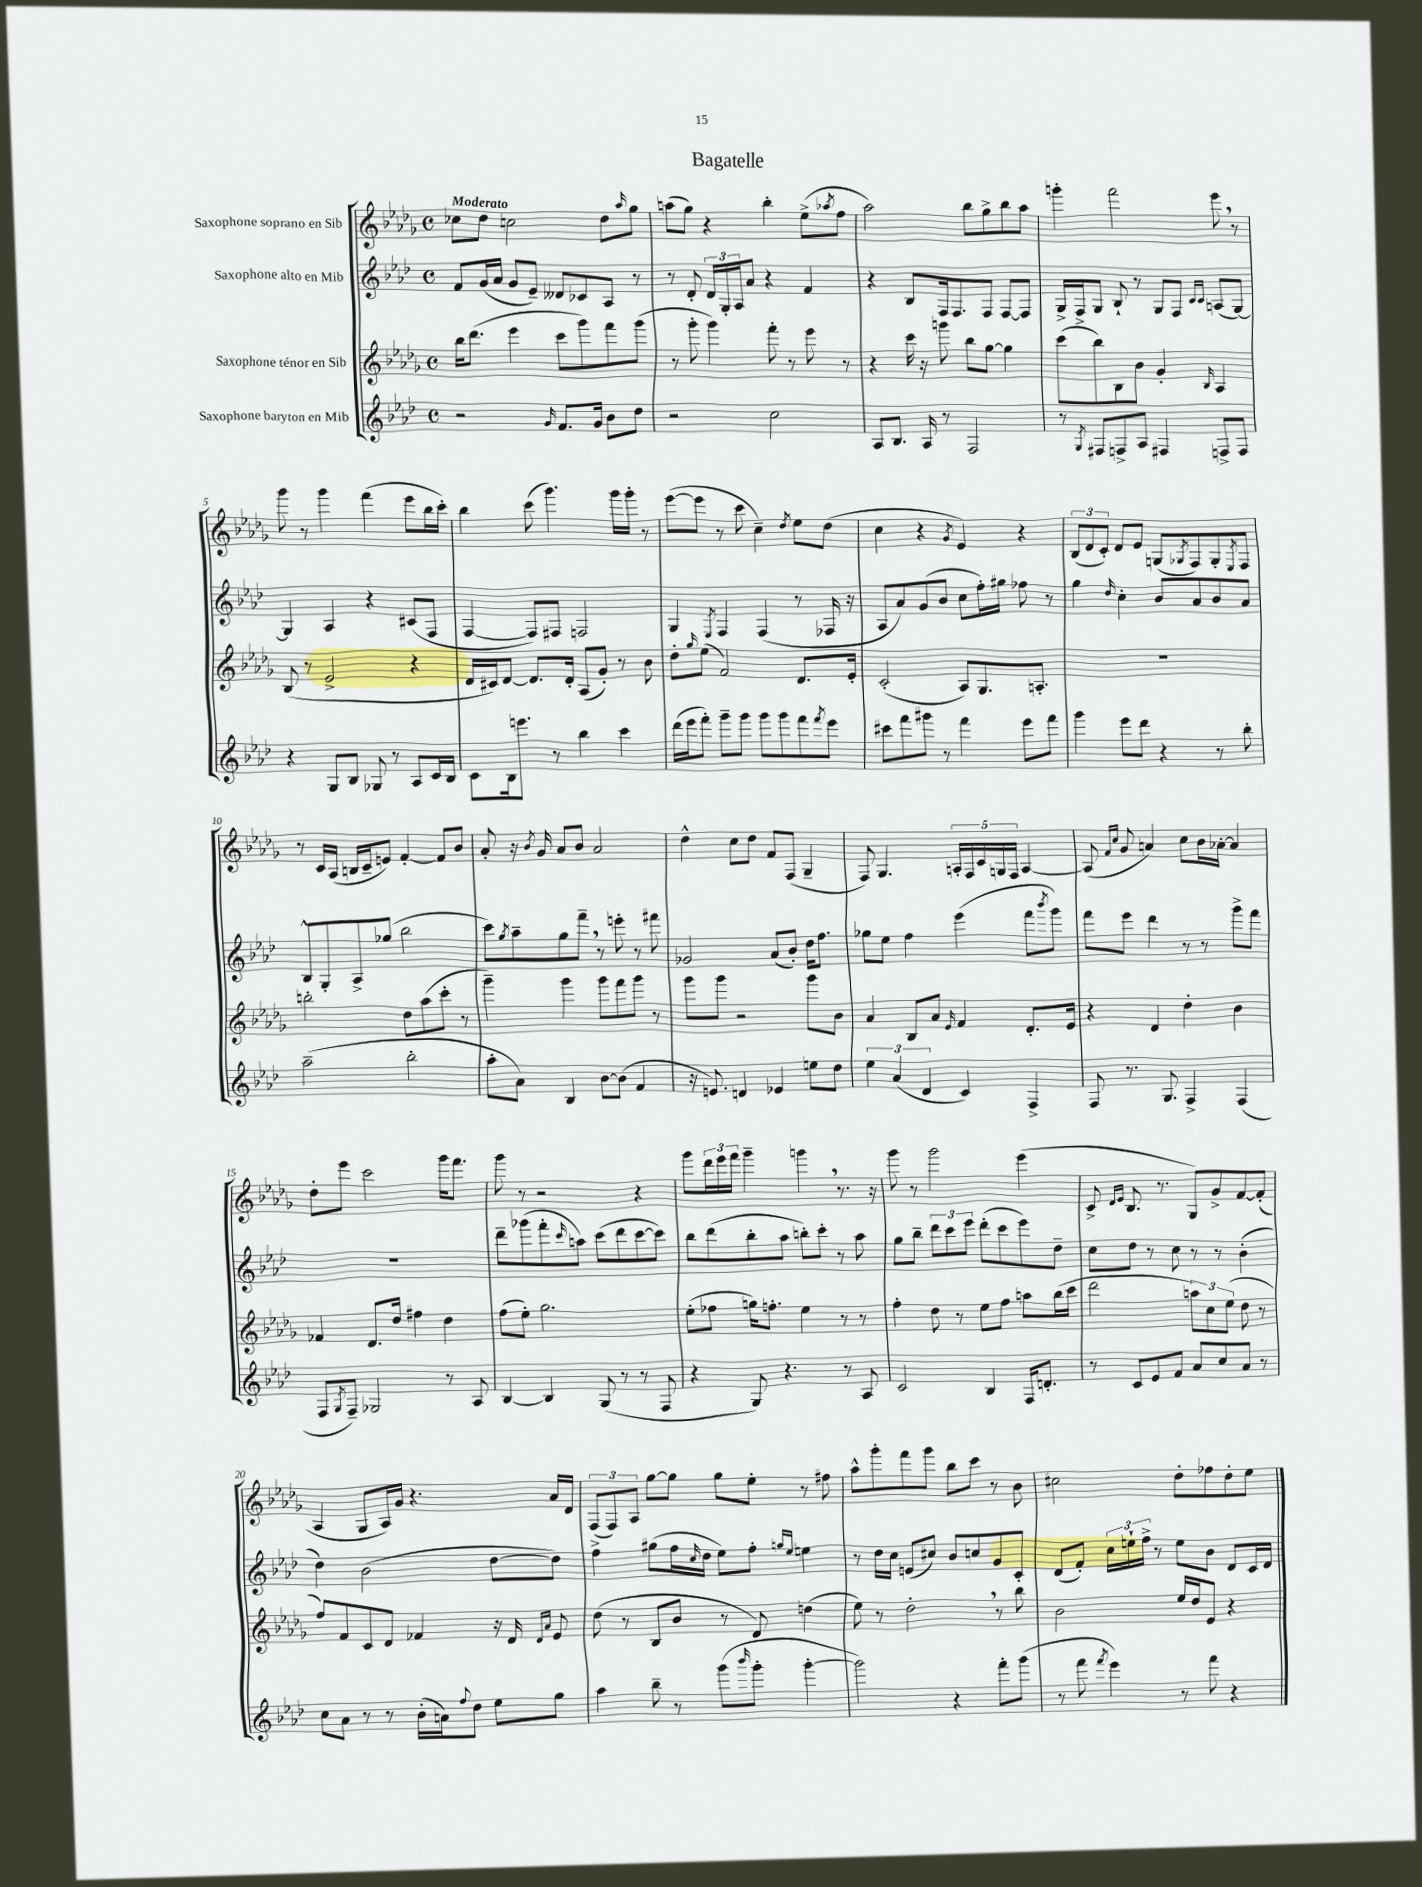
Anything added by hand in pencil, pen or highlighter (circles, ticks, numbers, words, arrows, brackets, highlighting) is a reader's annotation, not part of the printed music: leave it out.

**kern	**kern	**kern	**kern
*staff4	*staff3	*staff2	*staff1
*clefG2	*clefG2	*clefG2	*clefG2
*k[b-e-a-d-]	*k[b-e-a-d-g-]	*k[b-e-a-d-]	*k[b-e-a-d-g-]
*M4/4	*M4/4	*M4/4	*M4/4
*met(c)	*met(c)	*met(c)	*met(c)
2r	16bb-	8f	8cc-
.	(8.ddd-	.	.
.	.	(16g	8dd-
.	.	16a-	.
.	4eee-	8g	2cc
.	.	8e-~)	.
16qqg	.	.	.
8.f	8ccc	8d--	.
.	8ggg-)	8c-	.
16g	.	.	.
8b-	8fff	8A-	8dd-
.	.	.	16qqaa-
8dd-	(8ggg-	8r	8gg-
=	=	=	=
2r	8r	8r	(8aa
.	8ggg-'	8d-'	8gg-)
.	4ggg-)	24d-	4r
.	.	24G'	.
.	.	24A-	.
.	.	8a-	.
2cc	8fff'	4r	4bb-'
.	8r	.	.
.	8eee-	4f	(8ee-^
.	.	.	8qaa-
.	8r	.	8ff
=	=	=	=
8A-	4r	4r	2aa-)
8.B-	.	.	.
.	16ccc	8B-	.
16A-	16r	.	.
8r	8ggg	16F	.
.	.	8.F	.
2F	8bb-	.	8bb-
.	[8gg-	8F	8gg-^
.	4gg-]	[8F	8bb-
.	.	8F]	8aa-
=	=	=	=
8r	(8ccc	16G^	4ggg'
.	.	16F^	.
8qG	.	.	.
8F#	8bb-)	8G	.
8F^	8B-	8B-`	2fff
8A-	8b-	8r	.
4F#	4g-'	8G	.
.	.	8F	.
.	.	16qqc	.
.	16qqB-	16qqc	.
8F^	4A-	(8A	8eee-
8F	.	[8G)	8r
=	=	=	=
4r	(8B-	4G]	8ggg-
.	8r	.	8r
8G	2e-^	4A-	4ggg-
8B-	.	.	.
8G-	.	4r	(4fff
8r	.	.	.
8A-	4r	(8c#	8eee-
16c	.	8F	16bb-
16B-	.	.	16ccc')
=	=	=	=
8c	16d-	[4F	4bb-
.	16c#)	.	.
16B-	[8d-	.	.
8.eee	.	.	.
.	8.d-]	8F])	(8ccc
8r	.	8F#	4.ggg-)
.	16d-'	.	.
4bb-	(8A-	2F	.
.	8g-')	.	.
4ccc	8r	.	16ggg-
.	.	.	16ggg-'
.	8b-	.	8r
=	=	=	=
(16ddd-	8dd-'	4G	([8eee-
16eee-	.	.	.
.	16qqgg-	.	.
8fff')	(8ee-	.	8eee-]
.	.	8qE-	.
8ggg~	2f)	4F	8r
8ggg	.	.	8ccc
8ggg	.	(4F	4cc~)
8ggg	.	.	.
.	.	.	8qdd-
8fff	8.d-	8r	8ee-
8qfff	.	.	.
8eee-	.	16F-	(8dd-
.	16e-'	16r	.
=	=	=	=
8ccc#	(2c'	8A-	4cc
8fff	.	8a-)	.
8ggg#	.	(8g	4r
8r	.	8b-	.
.	.	.	8qg-
4fff	8A-)	8cc	4e-)
.	8.G-	16ff')	.
.	.	16gg#	.
8eee-	.	8ff-	4r
.	8.A'	.	.
8fff	.	8r	.
=	=	=	=
4ggg	1r	4gg	(12B-
.	.	.	12d-
.	.	.	12c')
.	.	16qqdd-	.
8eee-	.	4cc'	8d-
8ddd-	.	.	8e-
4r	.	8b-	(8G
.	.	.	8qG-
.	.	8a-	8F)
8r	.	8b-	8G-'
.	.	.	8qE-
8bb-'	.	8a-	8F
=	=	=	=
(2aa-~	2bb'	8B-^^	8r
.	.	8G'	16c
.	.	.	(16A-
.	.	8A-^	16B
.	.	.	16c~
.	.	(8gg-	8e)
2bb-'	8dd-	2bb-	[4f'
.	(8aa-	.	.
.	8ccc'	.	8f]
.	8r	.	8b-
=	=	=	=
8aa-'	4ggg-~)	8ccc)	8a-'
.	.	8qgg	.
8a-)	.	8aa-~	16r
.	.	.	8qb-
.	.	.	16g-
4B-	4ggg-	8gg	8a-
.	.	8fff~	8b-
[8b-	8ggg-	8r	2a-
(8b-]	8fff	8eee'	.
4f	8ggg-	8r	.
.	8r	8fff#	.
=	=	=	=
16r	8ggg-	2g-	4dd-^^
8.e)	.	.	.
.	8ggg-	.	.
4d	2r	.	8cc
.	.	.	8dd-
4e-	.	(8a-	8f
.	.	8b-')	(8F
8ee	8ggg-	16dd-	4G-~
.	.	8.ff	.
8dd-	8b-	.	.
=	=	=	=
6ee-	4a-	8gg-	8F)
.	.	8ee-	4.G-
(6a-	.	.	.
.	8B-	4ff	.
6d-	.	.	.
.	8a-	.	.
.	16qqe-	.	.
4c)	4f	(4eee-	20A'
.	.	.	20F
.	.	.	20c
.	.	.	20G
.	.	.	20F
4F^	8.d-'	8fff	[4A
.	.	8qbbb-	.
.	.	8ggg)	.
.	16e-	.	.
=	=	=	=
8F	4r	8fff	(8A]
.	.	.	16qqf
.	.	.	16qqcc
8.r	.	8eee-	8g-
.	4d-	4ddd-	4a)
8.G	.	.	.
4F^	4dd-'	8r	8cc
.	.	8r	16b-
.	.	.	[16a-'
(4F	4b-	8ggg^	4a-]
.	.	8fff	.
=	=	=	=
8F	4f-	1r	8dd-'
8qG	.	.	.
8F~)	.	.	8eee-
2G-	8.d-	.	2ccc
.	16dd-	.	.
.	4ff#	.	.
8r	4dd-	.	16ggg-
.	.	.	8.fff
8A-	.	.	.
=	=	=	=
[4B-	(8ff	8ddd-~	8ggg-
.	8ee-')	(8ggg-	8r
4B-]	2.gg-	8fff'	2r
.	.	16qqccc	.
.	.	8aa)	.
(8G	.	(8ccc	.
8r	.	8ddd-	.
8r	.	[8ccc	4r
8F	.	8ccc])	.
=	=	=	=
4r	(8ee-'	8bb-	8ggg-
.	8ff-	(8ddd-	24ddd-
.	.	.	24eee-
.	.	.	24fff
8G)	16gg)	8bb-'	4ggg-~
.	8.ff'	.	.
4.r	.	8aa-	.
.	4ee-	8bb')	4ggg
.	.	8ccc'	.
8r	8r	8r	8.r
8A-	8r	8aa-	.
.	.	.	16r
=	=	=	=
2c	4ff'	8gg	8ggg-
.	.	8bb-~	8r
.	8dd-	12ddd-	2ggg-
.	.	12ccc	.
.	8r	.	.
.	.	12eee-	.
4B-	8ee-	(8ddd-'	.
.	8ff	8ccc	.
16F	8aa	8eee-)	(4eee-
8.d'	.	.	.
.	(16bb-	8dd-~	.
.	16ccc	.	.
=	=	=	=
8r	2ddd-	8cc	8c^
.	.	.	16qqd-
.	.	.	16qqe-
8c	.	8dd-	8.B-
8e-	.	8r	.
.	.	.	8.r
8f	.	8cc	.
8a-	12aa)	8r	8G-)
.	12cc	.	.
8cc	.	8r	8g-^
.	(12ee-	.	.
8a-	8dd-	(4b-'	[8f
8r	8r	.	(8f']
=	=	=	=
8cc	8ff)	4dd-)	4A-
8a-	8f	.	.
8r	8c	(2b-	8G-
8r	8d-	.	16A-)
.	.	.	16g-
(16b-'	4f-	.	4.r
16a)	.	.	.
8qqff	.	.	.
8dd-	.	.	.
8ee-	16r	[8dd-	.
.	16d-	.	.
.	16qqd-	.	.
.	16qqa-	.	.
8gg	8e-	8dd-])	16a-
.	.	.	16d-
=	=	=	=
4aa-	(8dd-	4ff^	(12F
.	.	.	12F)
.	8r	.	.
.	.	.	12A-
8bb-~	8B-	(8gg#	[8gg-
8r	8b-	16ff	8gg-]
.	.	16qqcc	.
.	.	16dd-	.
(8ggg	8r	8ee-)	8gg-
16qqbbb-	.	.	.
8ggg'	8d-)	8ff'	8ee-'
.	.	16qqgg	.
.	.	16qqee-	.
[4ggg'	(4dd	4ee	8r
.	.	.	8ff#
=	=	=	=
2ggg])	8ee-)	8r	8aa-^^
.	8r	16dd-	8ggg-'
.	.	16cc	.
.	2dd-'	(8e	8fff
.	.	8cc#)	8ggg-
4r	.	8b-	8bb-
.	.	8cc	8ccc
8fff'	8r	8g	8r
(8ggg	8bb-	8c'	8b-
=	=	=	=
8r	2b-	(8d-	2cc#
8fff	.	8f')	.
8qfff	.	.	.
4eee-)	.	24cc	.
.	.	24ee`	.
.	.	24ff^	.
.	.	8r	.
8r	16ee-	8ee	8dd-'
.	16dd-	.	.
8fff	8e-	8b-	8ff-
4r	4r	8d-	8dd-'
.	.	16c	8ee-
.	.	16d-	.
==	==	==	==
*-	*-	*-	*-
